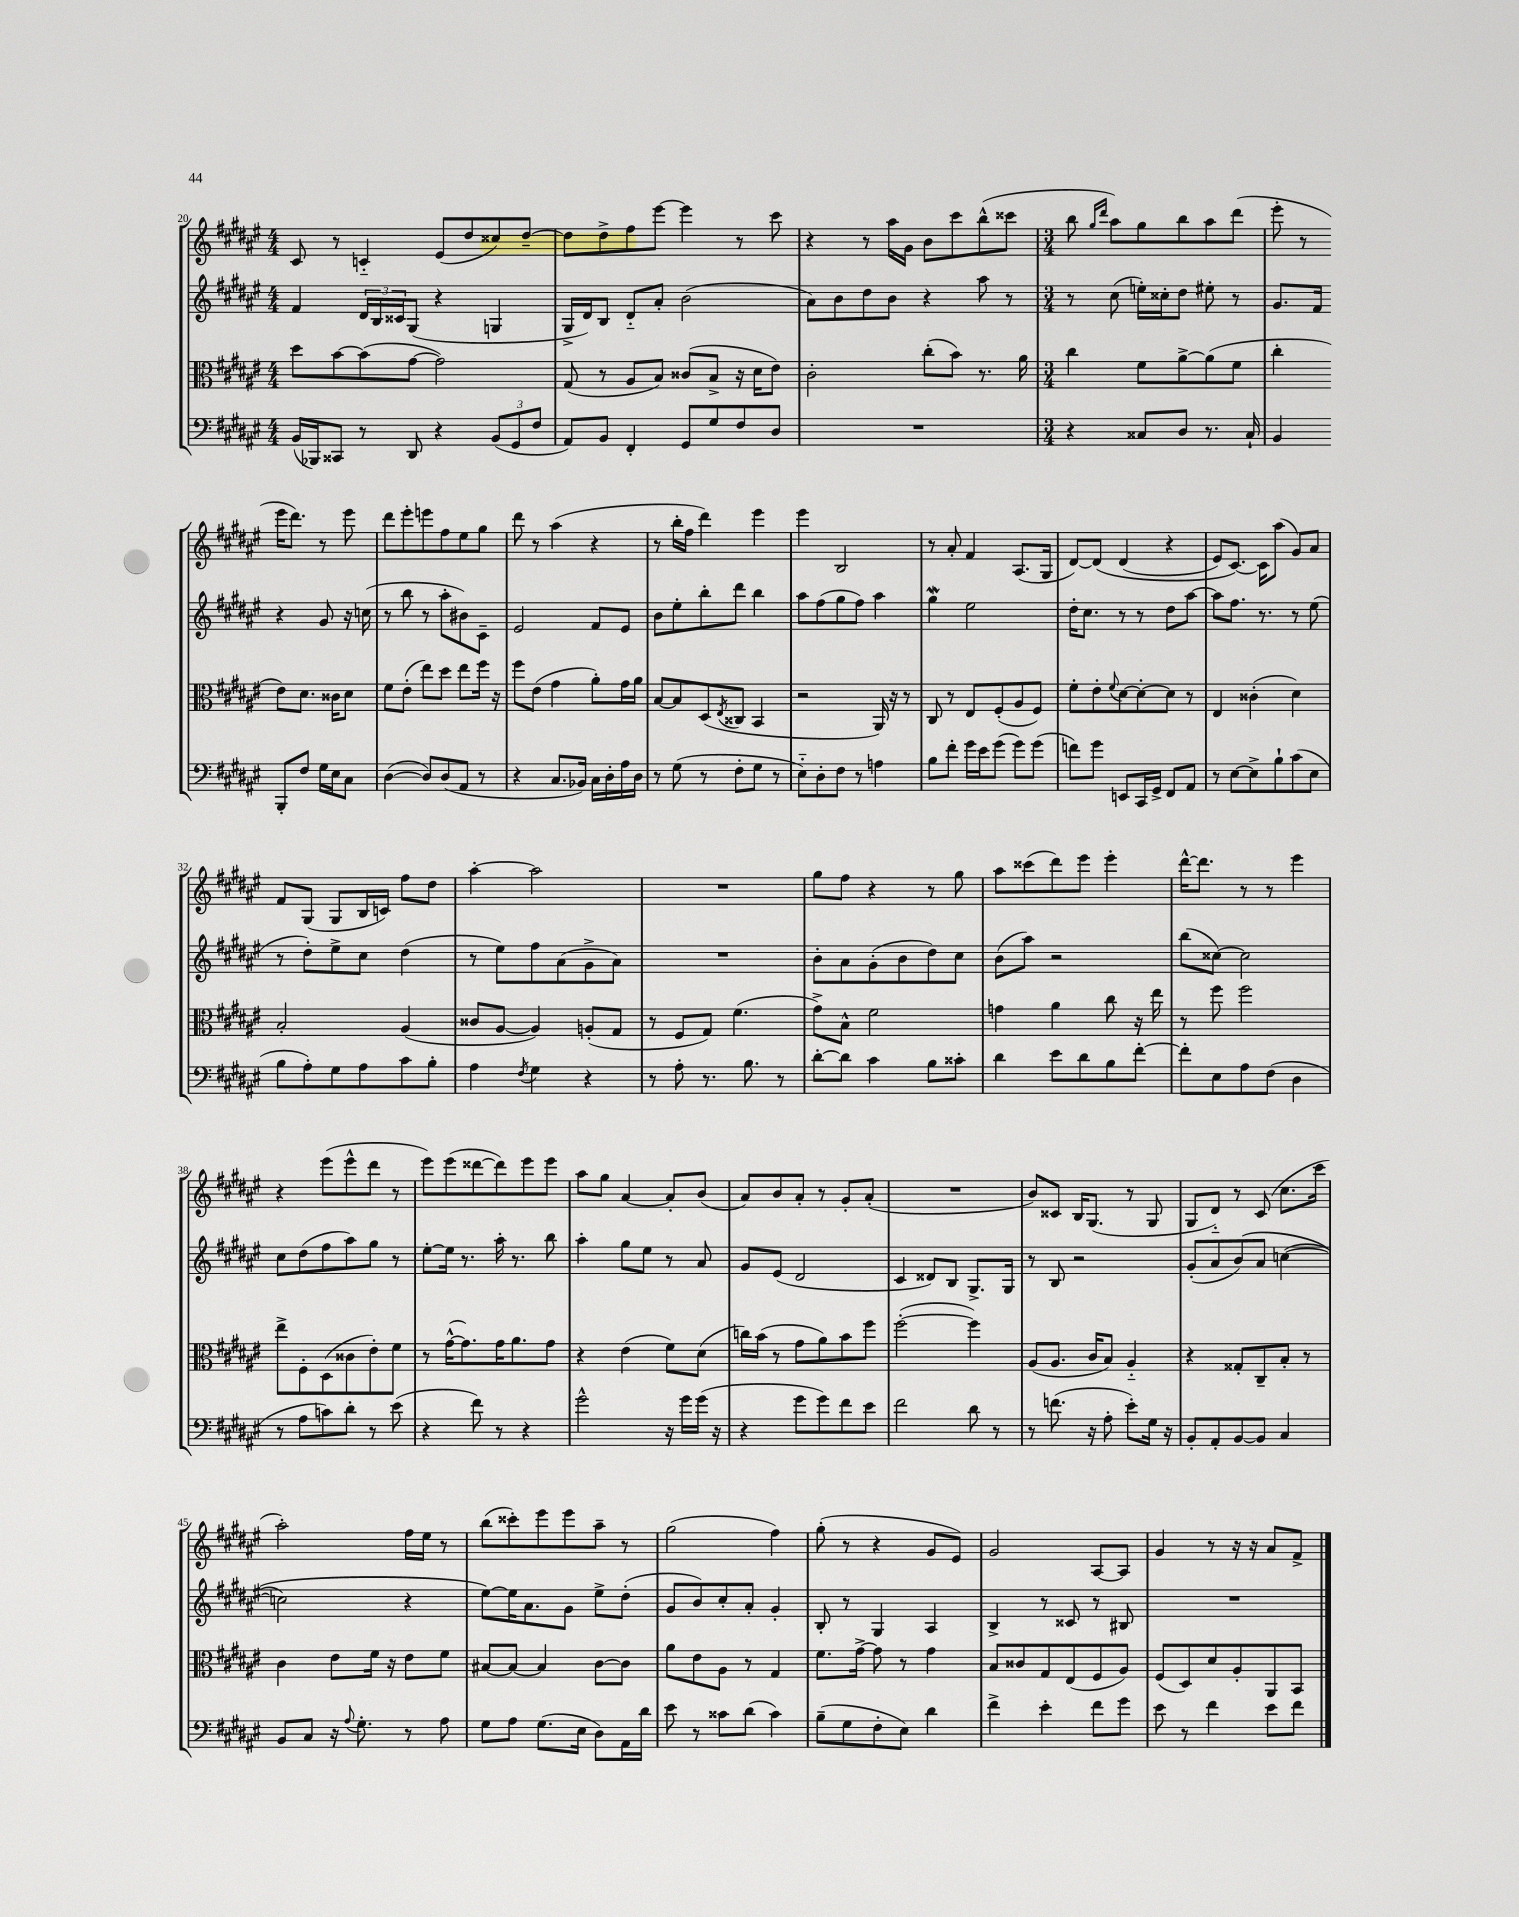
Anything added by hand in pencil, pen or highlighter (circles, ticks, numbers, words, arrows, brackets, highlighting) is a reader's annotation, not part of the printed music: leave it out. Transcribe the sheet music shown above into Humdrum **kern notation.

**kern	**kern	**kern	**kern
*staff4	*staff3	*staff2	*staff1
*clefF4	*clefC3	*clefG2	*clefG2
*k[f#c#g#d#a#e#]	*k[f#c#g#d#a#e#]	*k[f#c#g#d#a#e#]	*k[f#c#g#d#a#e#]
*M4/4	*M4/4	*M4/4	*M4/4
(16BB	8dd#	4f#	8c#
16BBB-)	.	.	.
8CC##	[8b	.	8r
8r	(8b]	24d#	4c'~
.	.	24B	.
.	.	24c##	.
8DD#	[8g#	(8G#	.
4r	2g#])	4r	(8e#
.	.	.	8dd#
(12BB	.	4G	8cc##)
12GG#	.	.	.
.	.	.	[8dd#~
12F#	.	.	.
=	=	=	=
8AA#)	(8G#	16G#^	8dd#]
.	.	16d#)	.
8BB	8r	8B	8dd#^
4FF#'	8A#	8d#'~	8ff#
.	8B)	8a#'	[8eee#
8GG#	(8c##	(2b	4eee#]
8G#	8B^	.	.
8F#	16r	.	8r
.	16d#	.	.
8D#	8e#)	.	8ccc#
=	=	=	=
1r	2c#'	8a#)	4r
.	.	8b	.
.	.	8dd#	8r
.	.	8b	16aa#
.	.	.	16g#
.	(8cc#'	4r	8b
.	8b)	.	8ccc#
.	8.r	8aa#	(8bb^^
.	.	8r	8ccc##
.	16a#	.	.
=	=	=	=
*M3/4	*M3/4	*M3/4	*M3/4
4r	4cc#	8r	8bb
.	.	.	16qqgg#
.	.	.	16qqddd#
.	.	(8cc#	8aa#)
8C##	8f#	16ee')	8gg#
.	.	16cc##'	.
8D#	[8a#^	8dd#	8bb
8.r	(8a#]	8ee#'	8aa#
.	8f#	8r	(8ddd#
16C##`	.	.	.
=	=	=	=
4BB	4cc#'	8.g#	8eee#'
.	.	.	8r
.	.	16f#	.
8BBB'	8e#)	4r	16eee#
.	.	.	8.ddd#)
8F#	8.d#	.	.
16G#	.	8g#	8r
16E#	16c##	.	.
8C#	8d#	16r	8eee#
.	.	(16cc	.
=	=	=	=
([4D#	8f#	8r	8ddd#
.	(8e#'	8bb	8eee#'
8D#])	8ee#)	8r	8eee
(8D#	8dd#	8aa#'	8ff#
8AA#	8ee#	8b#)	8ee#
8r	16ff#	8c#~	8gg#
.	16r	.	.
=	=	=	=
4r	8ff#	2e#	8ddd#
.	(8e#	.	8r
8.C#	4g#	.	(4aa#
16BB-)	.	.	.
16C#	8a#')	8f#	4r
16D#'	.	.	.
16A#	16g#	8e#	.
16D#	16a#	.	.
=	=	=	=
8r	[8B	8b	8r
(8G#	8B]	8ee#'	16bb'
.	.	.	16ff#
8r	(8D#	8bb'	4ddd#)
.	8qE#	.	.
8F#'	8C##	8ddd#	.
8G#	4BB	4bb	4eee#
8r	.	.	.
=	=	=	=
8E#'~)	2r	8aa#	4eee#
8D#'	.	(8ff#	.
8F#	.	8gg#	2B
8r	.	8ff#)	.
4A	16AA#)	4aa#	.
.	16r	.	.
.	8r	.	.
=	=	=	=
8B	8C#	4gg#	8r
8f#'	8r	.	8a#'
16g#	8E#	2ee#	4f#
16e#	.	.	.
(8g#	(8F#'	.	.
8g#)	8A#	.	(8.A#
(8g#	8F#)	.	.
.	.	.	16G#
=	=	=	=
8f)	8f#'	16dd#'	[8d#)
.	.	8.cc#	.
8g#	8e#'	.	&(8d#]
.	8qqf#	.	.
8EE	[8d#	8r	(4d#
16CC#	8d#'_	8r	.
16GG#^	.	.	.
8FF#	8d#]	8dd#	4r
8AA#	8r	[8aa#	.
=	=	=	=
8r	4E#	8aa#]	8e#)
[8E#	.	8.ff#	[8.c#&)
8E#^]	(4c##'	.	.
.	.	8.r	16c#]
8B`	.	.	(8aa#
(8c#	4d#)	8r	8g#)
8E#	.	(8ee#	8a#
=	=	=	=
8B	2B'	8r	8f#
8A#')	.	8dd#')	(8G#
8G#	.	8ee#^	8G#
8A#	.	8cc#	16B
.	.	.	16c)
8c#	(4A#	(4dd#	8ff#
8B'	.	.	8dd#
=	=	=	=
4A#	8c##	8r	[4aa#'
.	[8A#	8ee#)	.
8qF#	.	.	.
4G#	4A#])	8ff#	2aa#]
.	.	(8a#	.
4r	(8A'	8g#^	.
.	8G#	8a#)	.
=	=	=	=
8r	8r	2.r	2.r
8A#'	8F#	.	.
8.r	8G#)	.	.
.	(4.f#	.	.
8.B	.	.	.
8r	.	.	.
=	=	=	=
[8d#'	8g#^)	8b'	8gg#
8d#]	8B^^	8a#	8ff#
4c#	2f#	(8g#'	4r
.	.	8b	.
8B	.	8dd#)	8r
8c##'	.	8cc#	8gg#
=	=	=	=
4d#	4g	(8b	8aa#
.	.	8aa#)	(8ccc##
8e#	4a#	2r	8ddd#)
8d#	.	.	8eee#
8B	8cc#	.	4eee#'
[8f#'	16r	.	.
.	16ee#	.	.
=	=	=	=
8f#']	8r	(8bb	[16ddd#^^
.	.	.	8.ddd#]
8E#	8ff#	[8cc##)	.
8A#	2ff#	2cc##]	8r
(8F#	.	.	8r
4D#	.	.	4eee#
=	=	=	=
8r	8ee#^	8cc#	4r
8A#	8F#'	(8dd#	.
8c)	(8D#	8ff#	(8eee#
8d#'	8c##	8aa#)	8eee#^^
8r	8e#')	8gg#	8ddd#
(8e#	8f#	8r	8r
=	=	=	=
4r	8r	[8ee#'	8eee#)
.	([16g#^^	16ee#]	(8eee#
.	8.g#])	8.r	.
8f#)	.	.	[8ddd##
8r	16g#	16aa#'	8ddd##])
.	8.a#	8.r	.
4r	.	.	8eee#
.	8g#	8bb	8eee#
=	=	=	=
2g#^^	4r	4aa#'	8aa#
.	.	.	8gg#
.	(4e#	8gg#	[4a#
.	.	8ee#	.
16r	8f#)	8r	8a#']
16g#	.	.	.
(16g#	(8d#	8a#	(8b
16r	.	.	.
=	=	=	=
4r	16cc)	8g#	8a#)
.	(16b	.	.
.	8r	(8e#	8b
8g#	8g#	2d#	8a#'
8g#)	8a#)	.	8r
8f#	8b	.	8g#'
8e#	8ff#	.	(8a#'
=	=	=	=
2f#	([2ff#'	4c#	2.r
.	.	8d##)	.
.	.	8B	.
8d#	4ff#])	8.G#^	.
8r	.	.	.
.	.	16G#	.
=	=	=	=
8r	(8A#	8r	8b)
(8.f	8.A#	8B	8c##
.	.	2r	16B
16r	16c#	.	(8.G#
8A#'	8B)	.	.
8e#')	4A#'~	.	8r
16G#	.	.	8G#
16r	.	.	.
=	=	=	=
8BB'	4r	(8g#'	8G#
8AA#'	.	8a#	8d#'~)
[8BB	8G##'	&(8b)	8r
8BB]	8C#~	8a#	(8c#
4C#	8B'	([4cc	8.cc#
.	8r	.	.
.	.	.	16ccc#
=	=	=	=
8BB	4c#	2cc])	2aa#')
8C#	.	.	.
16r	8e#	.	.
8qqA#	.	.	.
8.G#'	.	.	.
.	16f#	.	.
.	16r	.	.
8r	8e#	4r	16ff#
.	.	.	16ee#
8A#	8f#	.	8r
=	=	=	=
8G#	[8B#	[8ee#&)	(8bb
8A#	8B#_	16ee#]	8ccc##')
.	.	8.a#	.
(8.G#	4B#]	.	8eee#
.	.	8g#	8eee#
16E#	.	.	.
8D#)	[8c#	8ee#^	8aa#~
16AA#	8c#]	(8dd#'	8r
16d#	.	.	.
=	=	=	=
8e#	8a#	8g#	(2gg#
8r	8e#	8b)	.
8c##	8A#	8cc#'	.
(8d#	8r	8a#'	.
4c##)	4G#	4g#'	4ff#)
=	=	=	=
(8B~	8.f#	8B'	(8gg#'
8G#	.	8r	8r
.	[16g#^	.	.
8F#'	8g#]	4G#	4r
8E#)	8r	.	.
4d#	4g#	4A#	8g#
.	.	.	8e#)
=	=	=	=
4f#^	8B	4B^	2g#
.	8c##	.	.
4e#'	8G#	8r	.
.	(8E#	8c##	.
8f#	8F#	8r	[8A#
8g#	8A#)	8B#	8A#]
=	=	=	=
8e#	(8F#	2.r	4g#
8r	8D#)	.	.
4f#	8d#	.	8r
.	8A#'	.	16r
.	.	.	16r
8e#	8AA#	.	8a#
8f#	8BB	.	8f#^
==	==	==	==
*-	*-	*-	*-
